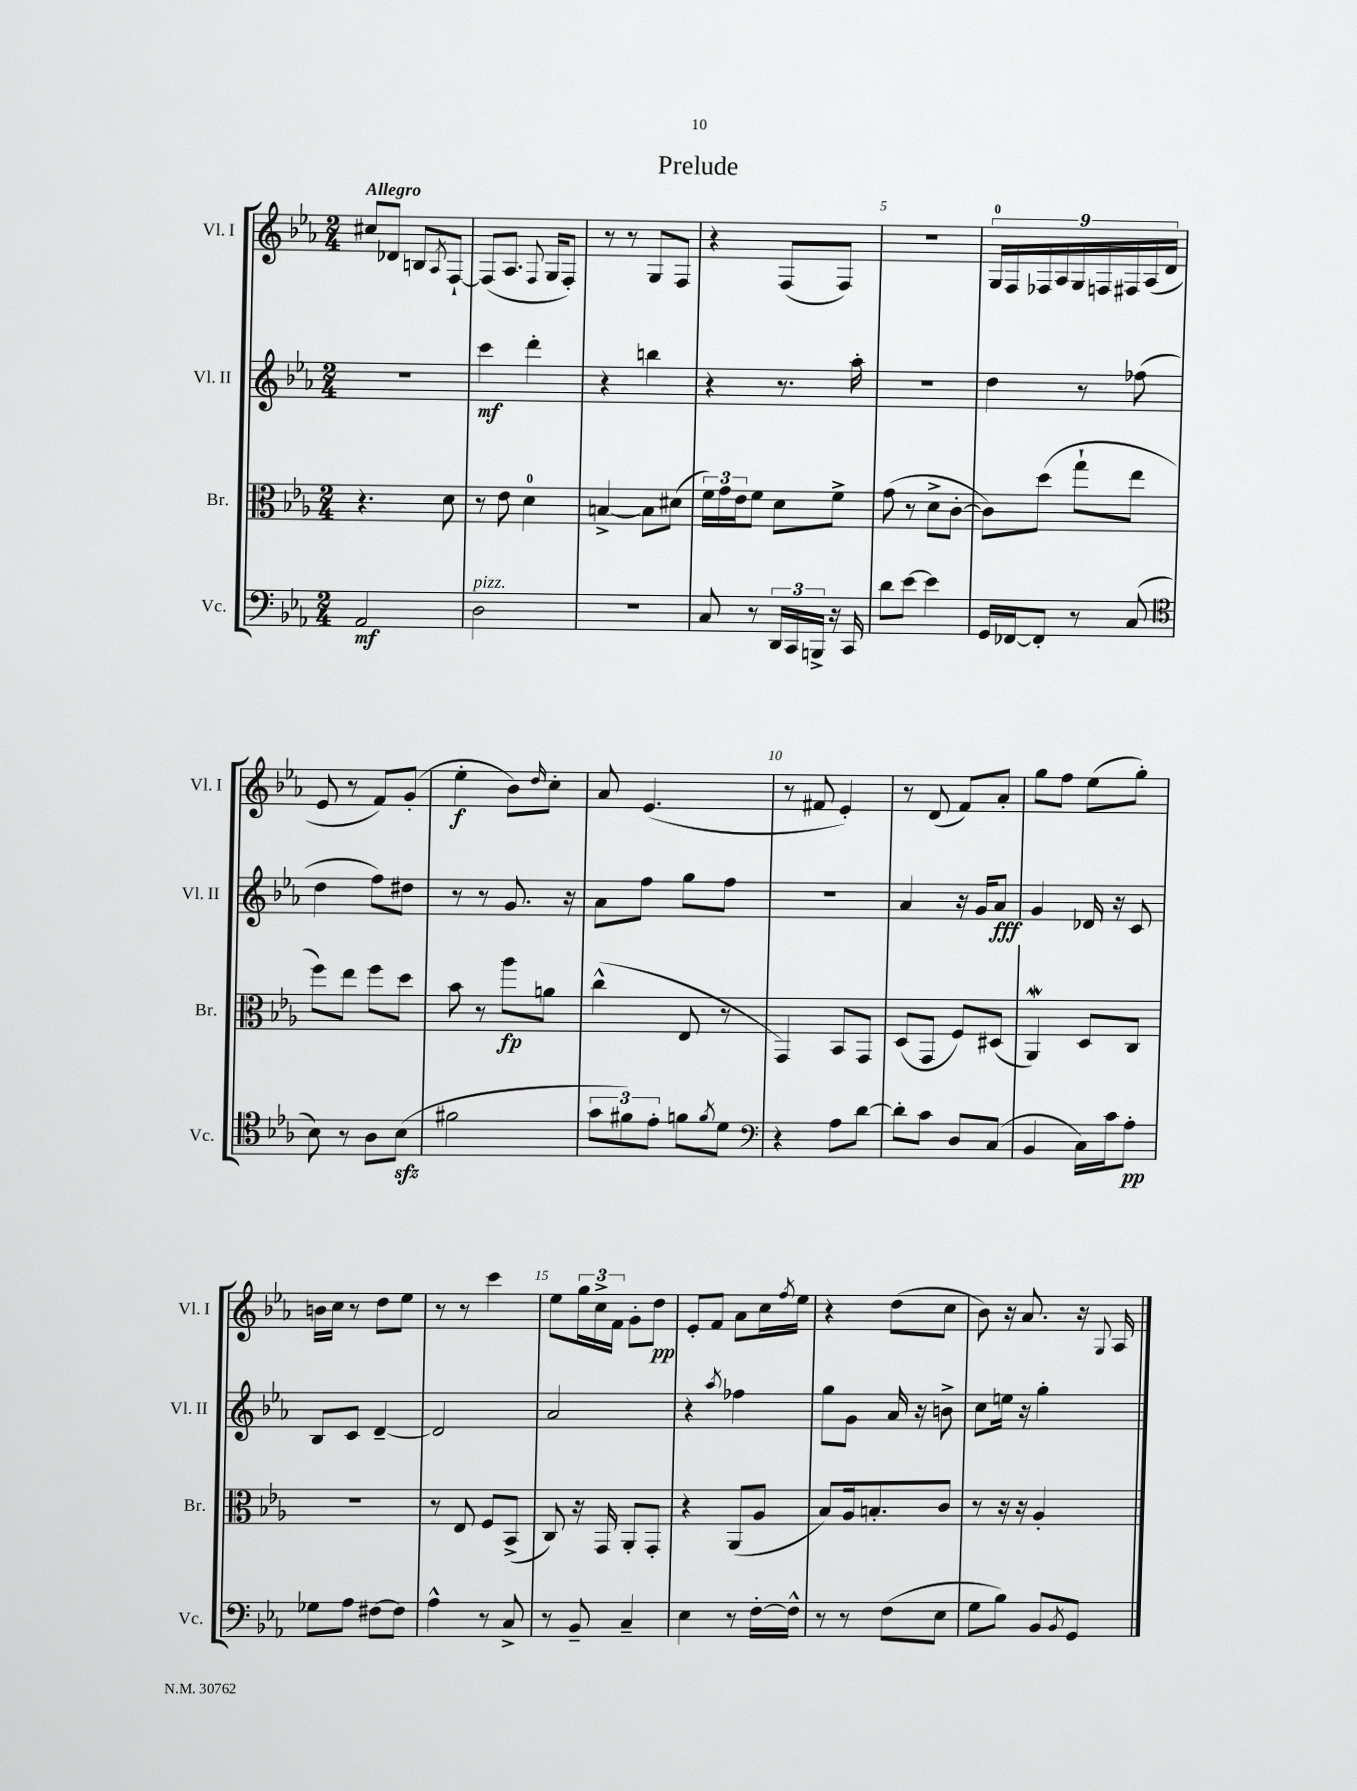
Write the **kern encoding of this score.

**kern	**dynam	**kern	**dynam	**kern	**dynam	**kern	**dynam
*part4	*part4	*part3	*part3	*part2	*part2	*part1	*part1
*staff4	*staff4	*staff3	*staff3	*staff2	*staff2	*staff1	*staff1
*I"Vc.	*	*I"Br.	*	*I"Vl. II	*	*I"Vl. I	*
*I'Vc.	*	*I'Br.	*	*I'Vl. II	*	*I'Vl. I	*
*clefF4	*	*clefC3	*	*clefG2	*	*clefG2	*
*k[b-e-a-]	*	*k[b-e-a-]	*	*k[b-e-a-]	*	*k[b-e-a-]	*
*M2/4	*	*M2/4	*	*M2/4	*	*M2/4	*
=1	=1	=1	=1	=1	=1	=1	=1
!	!	!	!	!	!	!LO:TX:a:B:t=Allegro	!
2AA-/	mf	4.r	.	2r	.	8cc#X/L	.
.	.	.	.	.	.	8d-X/J	.
.	.	.	.	.	.	8Bn/L	.
.	.	.	.	.	.	8qA-/	.
.	.	8d\	.	.	.	[8F`/J	.
=2	=2	=2	=2	=2	=2	=2	=2
!LO:TX:a:i:t=pizz.	!	!	!	!	!	!	!
2D\	.	8r	.	4ccc\	mf	(8F/L]	.
.	.	8e-\	.	.	.	8.A-/J	.
.	.	4d\	.	4ddd'\	.	.	.
.	.	.	.	.	.	8qqF/	.
.	.	.	.	.	.	16G/KL	.
.	.	.	.	.	.	8F'/J)	.
=3	=3	=3	=3	=3	=3	=3	=3
2r	.	[4Bn^/	.	4r	.	8r	.
.	.	.	.	.	.	8r	.
.	.	8B\L]	.	4bbn\	.	8G/L	.
.	.	(8d#X\J	.	.	.	8F/J	.
=4	=4	=4	=4	=4	=4	=4	=4
8C/	.	24f\LL)	.	4r	.	4r	.
.	.	24g\	.	.	.	.	.
.	.	24e-\J	.	.	.	.	.
8r	.	8f\J	.	.	.	.	.
24DD/LL	.	8d\L	.	8.r	.	(8F/L	.
24CC/	.	.	.	.	.	.	.
24BBBn^/JJ	.	.	.	.	.	.	.
16r	.	8f^\J	.	.	.	8F/J)	.
16CC/	.	.	.	16aa-'\	.	.	.
=5	=5	=5	=5	=5	=5	=5	=5
8d\L	.	(8g\	.	2r	.	2r	.
[8e-\J	.	8r	.	.	.	.	.
4e-\]	.	8d^\L	.	.	.	.	.
.	.	[8c'\J	.	.	.	.	.
=6	=6	=6	=6	=6	=6	=6	=6
16GG/LL	.	8c\L])	.	4dd\	.	18G/LL	.
.	.	.	.	.	.	18F/	.
[16FF-X/J	.	.	.	.	.	.	.
.	.	.	.	.	.	18F-X/	.
8FF-'/J]	.	(8dd\J	.	.	.	.	.
.	.	.	.	.	.	18A-/	.
.	.	.	.	.	.	18G/	.
8r	.	8gg`\L	.	8r	.	.	.
.	.	.	.	.	.	18Fn/	.
.	.	.	.	.	.	18F#X/	.
(8C/	.	8ee-\J	.	(8ff-X\	.	.	.
.	.	.	.	.	.	(18A-/	.
.	.	.	.	.	.	18d/JJ	.
!!LO:LB:g=z
=7	=7	=7	=7	=7	=7	=7	=7
*clefC4	*	*	*	*	*	*	*
8B-\)	.	8ff\L)	.	4dd\	.	8e-/	.
8r	.	8ee-\J	.	.	.	8r	.
8A-\L	.	8ff\L	.	8ff\L)	.	8f/L)	.
(8B-zz\J	.	8dd\J	.	8dd#X\J	.	(8g'/J	.
=8	=8	=8	=8	=8	=8	=8	=8
2f#X\	.	8b-\	.	8r	.	4ee-'\	f
.	.	8r	.	8r	.	.	.
.	.	8aa-\L	fp	8.g/	.	8b-\L)	.
.	.	.	.	.	.	16qqdd/	.
.	.	8an\J	.	.	.	8cc'\J	.
.	.	.	.	16r	.	.	.
=9	=9	=9	=9	=9	=9	=9	=9
12g\L	.	(4cc^^\	.	8a-\L	.	8a-/	.
12f#X\)	.	.	.	.	.	.	.
.	.	.	.	8ff\J	.	(4.e-/	.
12e-'\J	.	.	.	.	.	.	.
8fn\L	.	8E-/	.	8gg\L	.	.	.
8qf/	.	.	.	.	.	.	.
8d\J	.	8r	.	8ff\J	.	.	.
=10	=10	=10	=10	=10	=10	=10	=10
*clefF4	*	*	*	*	*	*	*
4r	.	4GG/)	.	2r	.	8r	.
.	.	.	.	.	.	8f#X/	.
8A-\L	.	8BB-/L	.	.	.	4e-'/)	.
[8d\J	.	8GG/J	.	.	.	.	.
=11	=11	=11	=11	=11	=11	=11	=11
8d'\L]	.	(8D/L	.	4a-/	.	8r	.
8c\J	.	8GG/J	.	.	.	(8d/	.
8D/L	.	8F/L)	.	16r	.	8f/L)	.
.	.	.	.	16g/KL	.	.	.
(8C/J	.	(8D#X/J	.	8a-/J	fff	8a-'/J	.
=12	=12	=12	=12	=12	=12	=12	=12
4BB-/	.	4AA-w/)	.	4g/	.	8gg\L	.
.	.	.	.	.	.	8ff\J	.
16C\LL)	.	8D/L	.	16d-X/	.	(8ee-\L	.
16c\J	.	.	.	16r	.	.	.
8A-'\J	pp	8C/J	.	8c/	.	8gg'\J)	.
!!LO:LB:g=z
=13	=13	=13	=13	=13	=13	=13	=13
8G-X\L	.	2r	.	8B-/L	.	16bn\LL	.
.	.	.	.	.	.	16cc\JJ	.
8A-\J	.	.	.	8c/J	.	8r	.
[8F#X\L	.	.	.	[4d~/	.	8dd\L	.
8F#\J]	.	.	.	.	.	8ee-\J	.
=14	=14	=14	=14	=14	=14	=14	=14
4A-^^\	.	8r	.	2d/]	.	8r	.
.	.	8E-/	.	.	.	8r	.
8r	.	8F/L	.	.	.	4ccc\	.
8C^/	.	(8BB-^/J	.	.	.	.	.
=15	=15	=15	=15	=15	=15	=15	=15
8r	.	8C/)	.	2a-/	.	8ee-\L	.
8BB-~/	.	16r	.	.	.	24gg\L	.
.	.	.	.	.	.	24cc^\	.
.	.	16GG/	.	.	.	.	.
.	.	.	.	.	.	24f\JJ	.
4C~/	.	8AA-'/L	.	.	.	8g'\L	.
.	.	8GG'/J	.	.	.	8dd\J	pp
=16	=16	=16	=16	=16	=16	=16	=16
4E-\	.	4r	.	4r	.	8e-'/L	.
.	.	.	.	.	.	8f/J	.
.	.	.	.	8qaa-/	.	.	.
8r	.	(8AA-/L	.	4ff-X\	.	8a-\L	.
[16F'\LL	.	8A-/J	.	.	.	16cc\L	.
.	.	.	.	.	.	8qff/	.
16F^^\JJ]	.	.	.	.	.	16ee-\JJ	.
=17	=17	=17	=17	=17	=17	=17	=17
8r	.	8B-/L)	.	8gg\L	.	4r	.
8r	.	16A-/k	.	8g\J	.	.	.
.	.	8.Bn'/	.	.	.	.	.
(8F\L	.	.	.	16a-/	.	(8dd\L	.
.	.	.	.	16r	.	.	.
8E-\J	.	8c/J	.	8bn^\	.	8cc\J	.
=18	=18	=18	=18	=18	=18	=18	=18
8G\L	.	8r	.	8cc\L	.	8b-\)	.
8B-\J)	.	16r	.	16een\Jk	.	16r	.
.	.	16r	.	16r	.	8.a-/	.
8BB-/L	.	4A-'/	.	4gg'\	.	.	.
8qBB-/	.	.	.	.	.	.	.
8GG/J	.	.	.	.	.	16r	.
.	.	.	.	.	.	8qqG/	.
.	.	.	.	.	.	16A-/	.
==	==	==	==	==	==	==	==
*-	*-	*-	*-	*-	*-	*-	*-
